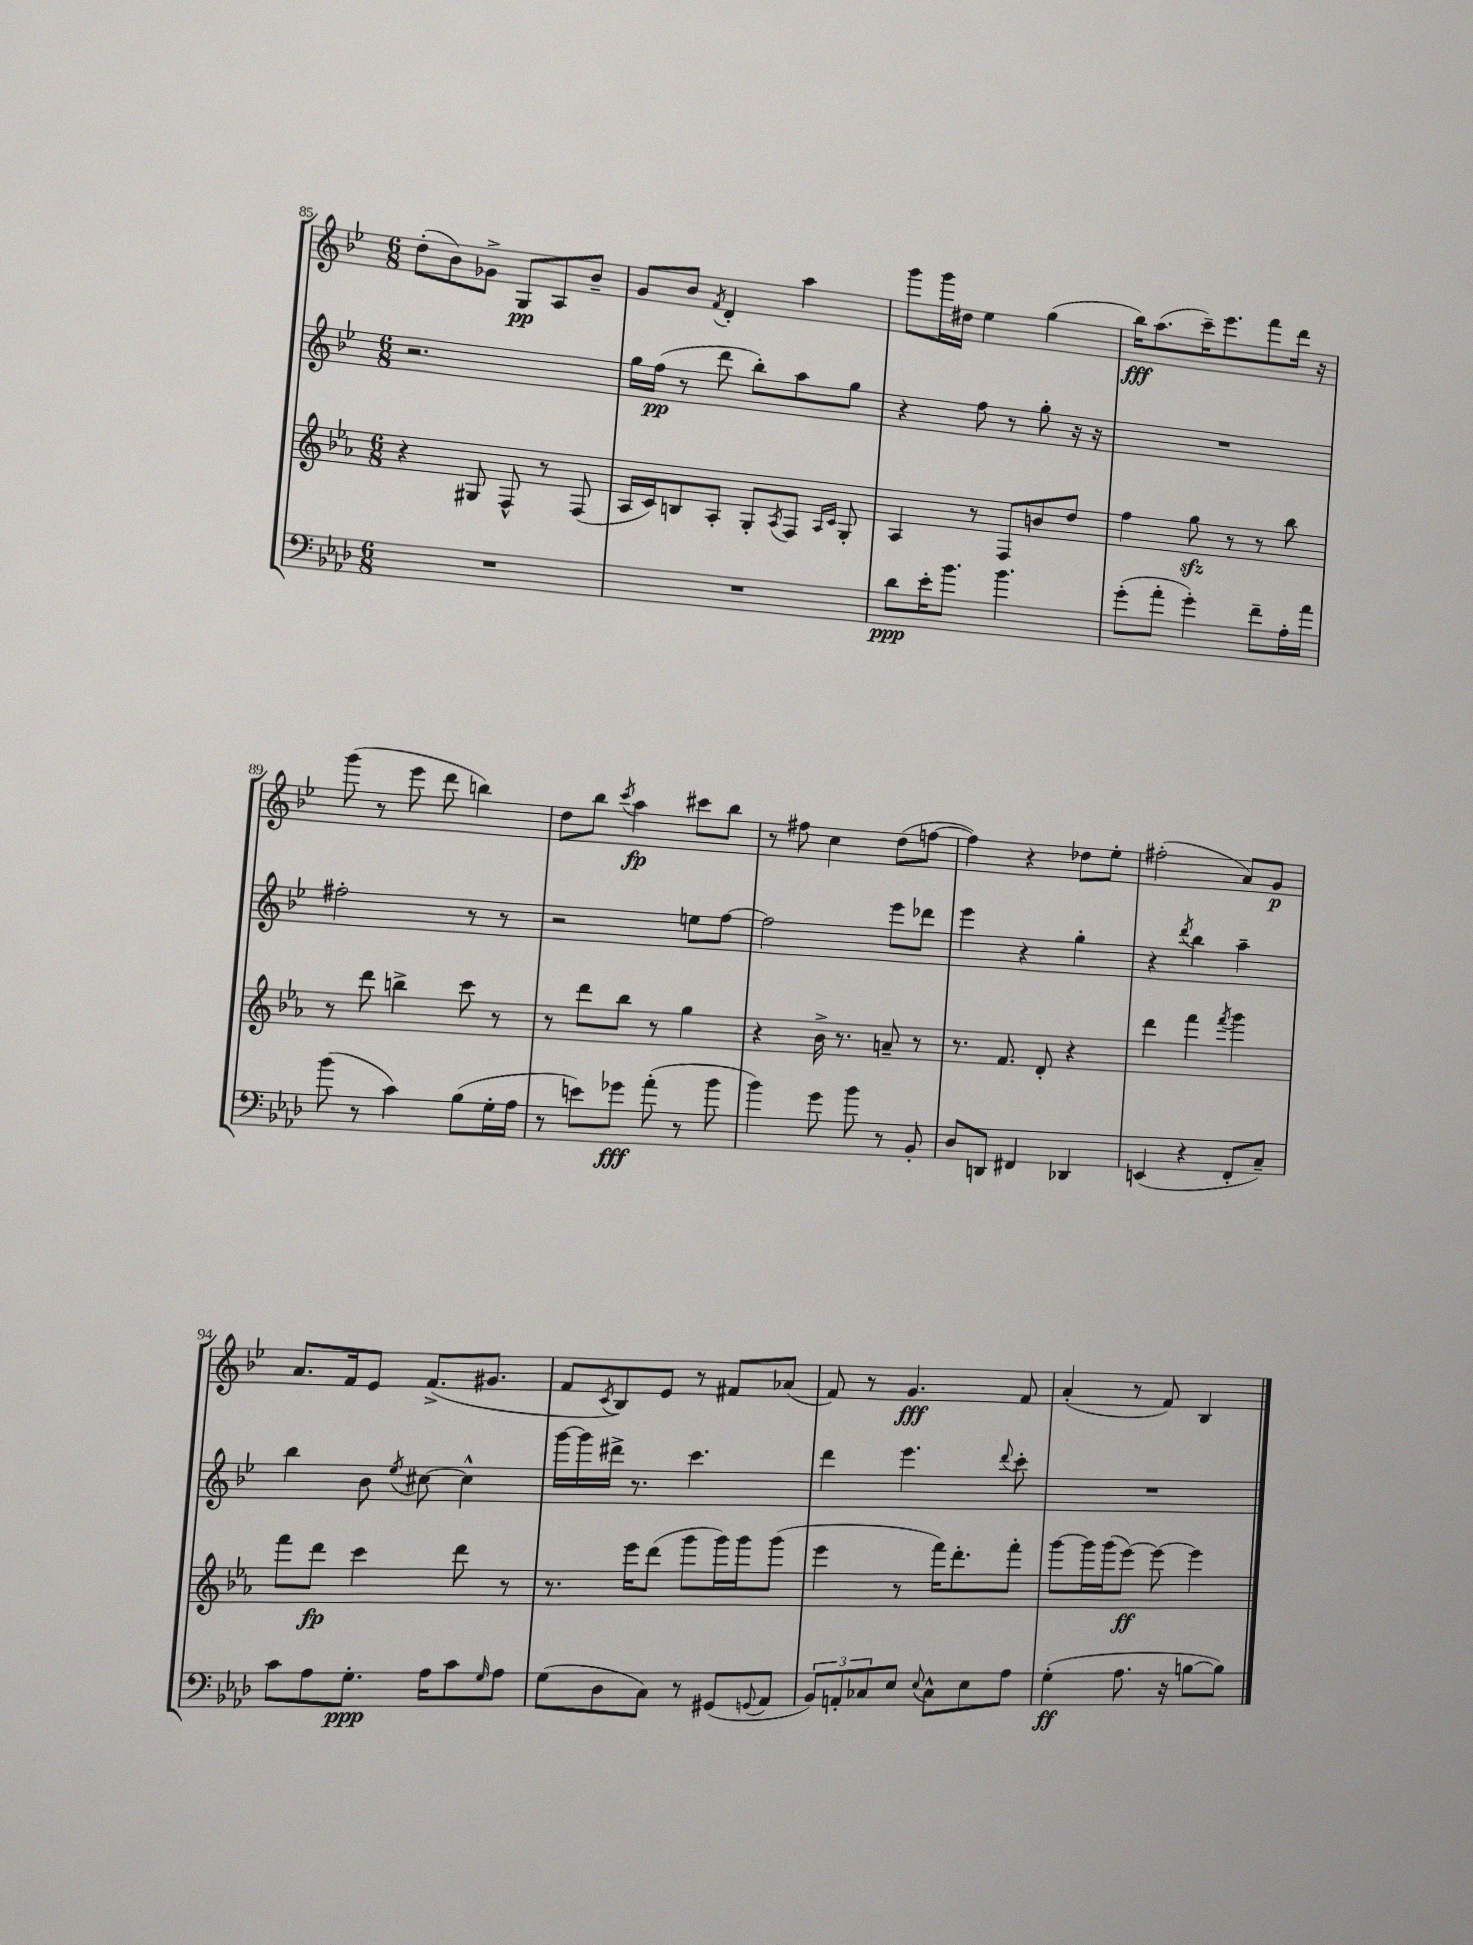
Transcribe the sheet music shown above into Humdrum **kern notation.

**kern	**kern	**kern	**kern
*staff4	*staff3	*staff2	*staff1
*clefF4	*clefG2	*clefG2	*clefG2
*k[b-e-a-d-]	*k[b-e-a-]	*k[b-e-]	*k[b-e-]
*M6/8	*M6/8	*M6/8	*M6/8
2.r	4r	2.r	(8dd'
.	.	.	8b-)
.	8G#	.	8g-^
.	8F^^	.	8G
.	8r	.	8A
.	(8F	.	8b-~
=	=	=	=
2.r	16A-	16gg	8g
.	16c)	(16ff	.
.	8B	8r	8b-
.	.	.	8qf
.	8A-'	8ddd	4d'
.	8G'	8bb-')	.
.	8qA-	.	.
.	8F	8aa	4aa
.	16qqA-	.	.
.	16qqc	.	.
.	8G'	8gg	.
=	=	=	=
8d-	4A-	4r	8ggg
16e-'	.	.	16ggg
8.b-	.	.	16dd#
.	8r	8ff	4ee-
4.b-	8F	8r	.
.	8b	8gg'	(4gg
.	8dd	16r	.
.	.	16r	.
=	=	=	=
(8g'	4ff	2.r	16bb-)
.	.	.	(8.aa
8a-'	.	.	.
4g')	8gg	.	16ccc~)
.	.	.	8.eee-
.	8r	.	.
8f~	8r	.	8fff
16A-'	8bb-	.	16ddd
16a-	.	.	16r
=	=	=	=
(8b-	8r	2ff#'	(8ggg
8r	8ddd	.	8r
4c)	4bb^	.	8eee-
.	.	.	8ddd
(8B-	8ccc	8r	4bb)
16G'	8r	8r	.
16A-	.	.	.
=	=	=	=
8r	8r	2r	8dd
8e)	8ddd	.	8bb-
.	.	.	8qccc
8g-	8bb-	.	4aa
(8a-'	8r	.	.
8r	4gg	8ee	8ccc#
8b-	.	[8ff	8bb-
=	=	=	=
4b-)	4r	2ff]	8r
.	.	.	8ff#
8g	16b-^	.	4cc
.	8.r	.	.
8b-	.	.	.
8r	8a~	8eee-	(8dd
8BB-'	8r	8ddd-	[8ff
=	=	=	=
8D-	8.r	4eee-	4ff])
8DD	.	.	.
.	8.f	.	.
4FF#	.	4r	4r
.	8d'	.	.
4DD-	4r	4gg'	8dd-
.	.	.	8ee-'
=	=	=	=
(4EE	4ddd	4r	(2ff#'
.	.	8qddd	.
4r	4fff	4bb-	.
.	8qfff	.	.
8FF'	4ggg	4aa~	8a)
8C~)	.	.	8g
=	=	=	=
8c	8fff	4bb-	8.a
8A-	8ddd	.	.
.	.	.	16f
8.G'	4ccc	8b-	8e-
.	.	8qee-	.
.	.	[8cc#	(8.f^
16A-	.	.	.
8c	8ddd	4cc#^^]	.
.	.	.	8.g#
16qqG	.	.	.
8A-	8r	.	.
=	=	=	=
(8G	8.r	[16ggg	8f
.	.	16ggg]	.
.	.	.	8qc
8D-	.	16ddd#^	8B-)
.	16eee-	8.r	.
8C)	(8ddd	.	8e-
8r	8ggg	4.ccc	8r
(8GG#	16ggg)	.	8f#
.	16ggg	.	.
8qqGG	.	.	.
8AA-	(8ggg	.	(8a-
=	=	=	=
12BB-)	4eee-	4ddd	8f)
12AA'	.	.	.
.	.	.	8r
12C-	.	.	.
8E-	8r	4.eee-	4.g
8qqE-	.	.	.
8C-^^	16fff)	.	.
.	8.ddd'	.	.
8E-	.	.	.
.	.	8qqddd	.
8A-	8fff'	8ccc'	8f
=	=	=	=
(4G'	[8ggg	2.r	(4a'
.	16ggg]	.	.
.	(16ggg	.	.
8.A-	[8eee-)	.	8r
.	8eee-_	.	8f)
16r	.	.	.
[8B	4eee-]	.	4B-
8B])	.	.	.
==	==	==	==
*-	*-	*-	*-
